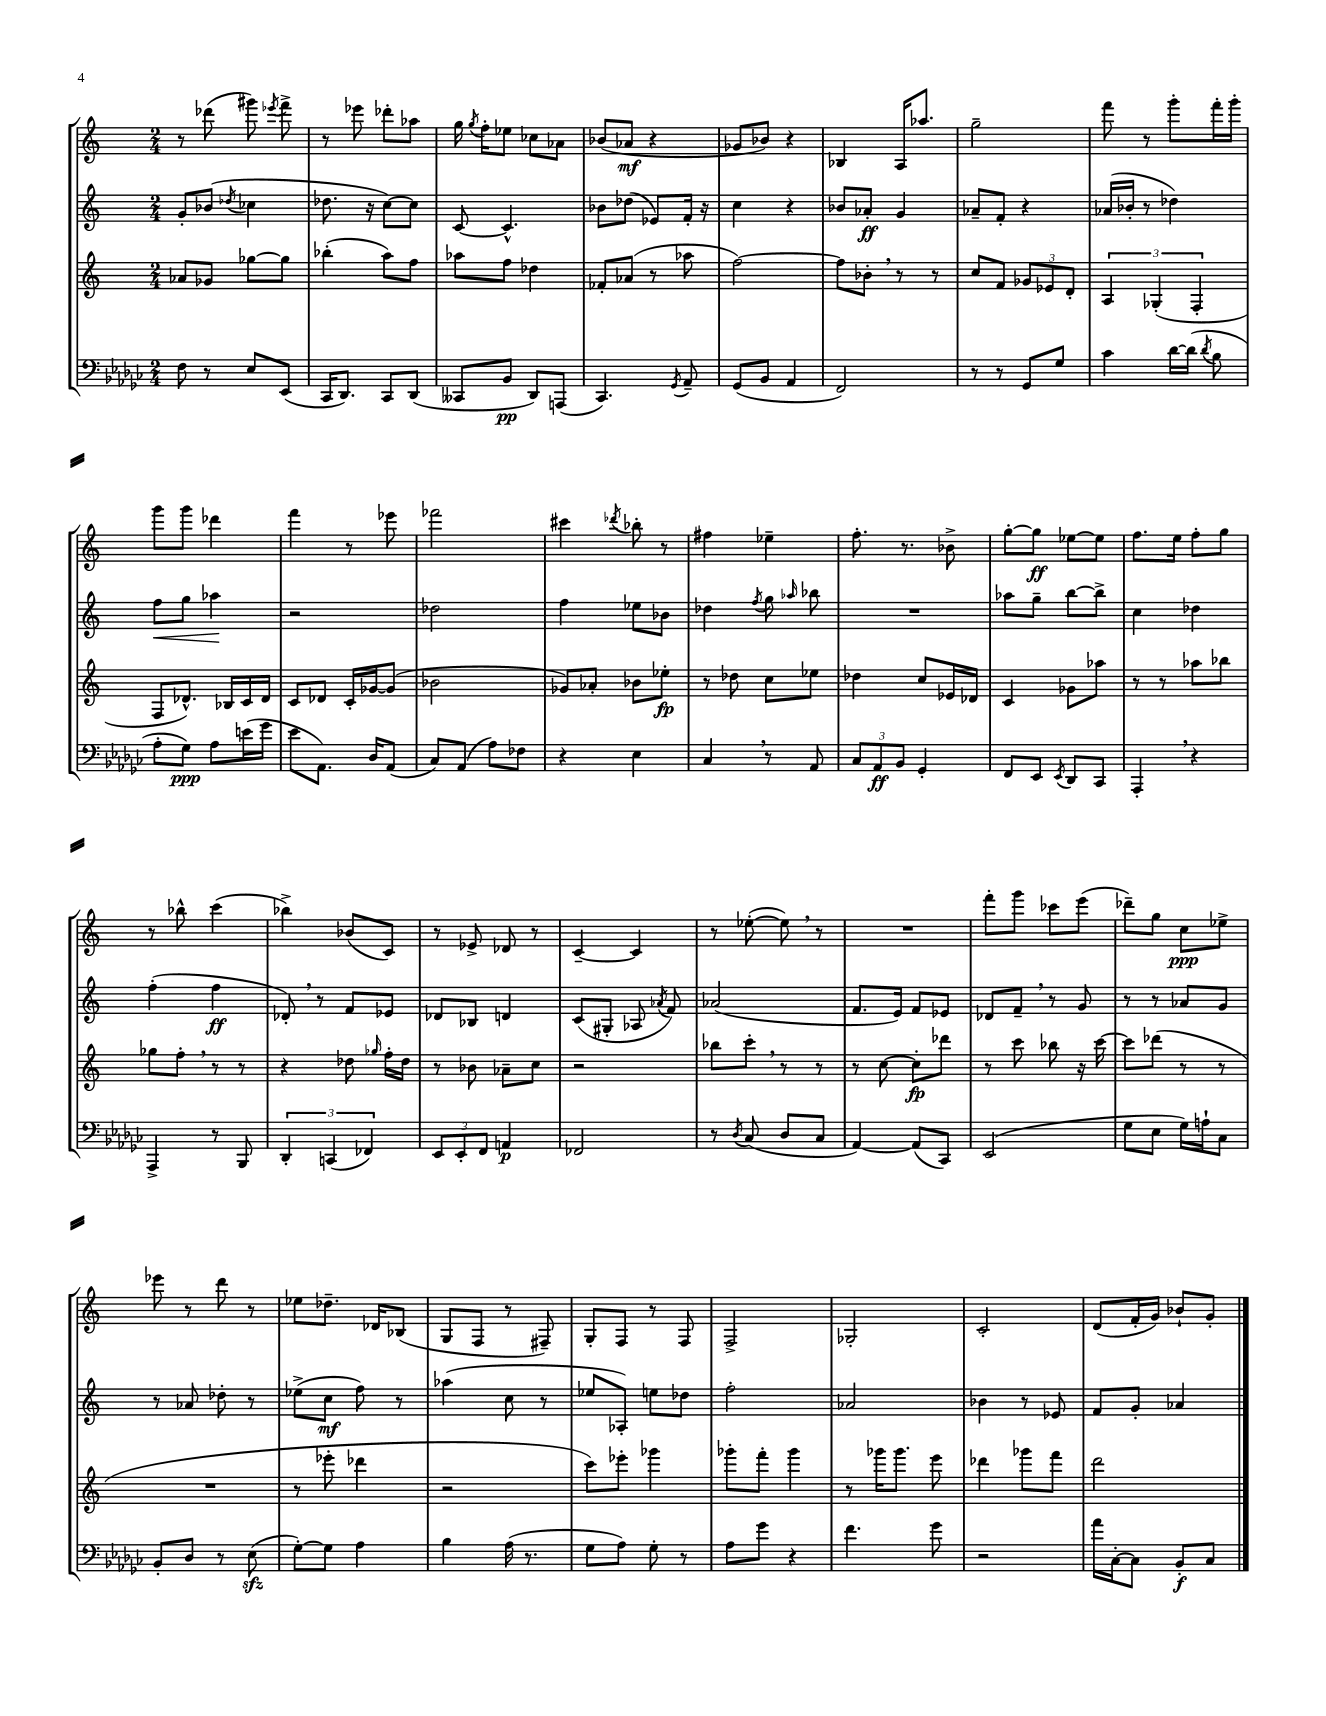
<<
\new StaffGroup <<
\new Staff = "s0" {
    \clef treble \key c \major \numericTimeSignature \time 2/4
    \autoBeamOff r8 des'''8( gis'''8) \acciaccatura { ees'''8 } f'''8-> |
    r8 ees'''8 des'''8[-. aes''8] |
    g''16 \acciaccatura { g''8 } f''16[-. ees''8] ces''8[ aes'8] |
    bes'8[( aes'8]\mf r4 |
    ges'8[ bes'8]) r4 |
    bes4 a16[ aes''8.] |
    g''2-- |
    f'''8 r8 g'''8[-. f'''16-. g'''16]-. |
    g'''8[ g'''8] des'''4 |
    f'''4 r8 ees'''8 |
    fes'''2 |
    cis'''4 \acciaccatura { des'''8 } bes''8-. r8 |
    fis''4 ees''4-- |
    f''8.-. r8. bes'8-> |
    g''8[~-. g''8]\ff ees''8[~ ees''8] |
    f''8.[ e''16] f''8[-. g''8] |
    r8 bes''8-^ c'''4( |
    bes''4->) bes'8[( c'8]) |
    r8 ees'8-> des'8 r8 |
    c'4~-- c'4 |
    r8 ees''8~-.( ees''8) \breathe r8 |
    R2 |
    f'''8[-. g'''8] ces'''8[ e'''8]( |
    des'''8[--) g''8] c''8[\ppp ees''8]-> |
    ees'''8 r8 d'''8 r8 |
    ees''8[ des''8.]-- des'16[ bes8]( |
    g8[ f8] r8 fis8--) |
    g8[-. f8] r8 f8 |
    f2-> |
    ges2-. |
    c'2-. |
    d'8[( f'16-. g'16]) bes'8[-! g'8]-. \bar "|." |
}
\new Staff = "s1" {
    \clef treble \key c \major \numericTimeSignature \time 2/4
    \autoBeamOff g'8[-. bes'8]( \acciaccatura { des''8 } ces''4 |
    des''8. r16 c''8[~) c''8] |
    c'8~ c'4.-^ |
    bes'8[ des''8]( ees'8[) f'16]-. r16 |
    c''4 r4 |
    bes'8[ aes'8]-.\ff g'4 |
    aes'8[-- f'8]-. r4 |
    aes'16[( bes'16]-. r8 des''4) |
    f''8[\< g''8] aes''4\! |
    r2 |
    des''2 |
    f''4 ees''8[ bes'8] |
    des''4 \acciaccatura { f''8 } g''8 \grace { aes''16 } bes''8 |
    R2 |
    aes''8[ g''8]-- b''8[~ b''8]-> |
    c''4 des''4 |
    f''4-.( f''4\ff |
    des'8-.) \breathe r8 f'8[ ees'8] |
    des'8[ bes8] d'4 |
    c'8[( gis8]-. aes8 \acciaccatura { aes'8 } f'8) |
    aes'2( |
    f'8.[ e'16]) f'8[ ees'8] |
    des'8[ f'8]-- \breathe r8 g'8 |
    r8 r8 aes'8[ g'8] |
    r8 aes'8 des''8-. r8 |
    ees''8[->( c''8]\mf f''8) r8 |
    aes''4( c''8 r8 |
    ees''8[ aes8]-.) e''8[ des''8] |
    f''2-. |
    aes'2 |
    bes'4 r8 ees'8 |
    f'8[ g'8]-. aes'4 \bar "|." |
}
\new Staff = "s2" {
    \clef treble \key c \major \numericTimeSignature \time 2/4
    \autoBeamOff aes'8[ ges'8] ges''8[~ ges''8] |
    bes''4-.( a''8[) f''8] |
    aes''8[ f''8] des''4 |
    fes'8[-. aes'8]( r8 aes''8 |
    f''2~) |
    f''8[ bes'8]-. \breathe r8 r8 |
    c''8[ f'8] \tuplet 3/2 { ges'8[ ees'8 d'8]-. } |
    \tuplet 3/2 { a4 ges4-.( f4-. } |
    f8[ des'8.]-^) bes16[ c'16 des'16] |
    c'8[ des'8] c'16[-. ges'16~ ges'8]( |
    bes'2 |
    ges'8[) aes'8]-. bes'8[ ees''8]-.\fp |
    r8 des''8 c''8[ ees''8] |
    des''4 c''8[ ees'16 des'16] |
    c'4 ges'8[ aes''8] |
    r8 r8 aes''8[ bes''8] |
    ges''8[ f''8]-. \breathe r8 r8 |
    r4 des''8 \grace { ges''16 } f''16[-. des''16] |
    r8 bes'8 aes'8[-- c''8] |
    r2 |
    bes''8[ c'''8]-. \breathe r8 r8 |
    r8 c''8~ c''8[-.\fp des'''8] |
    r8 c'''8 bes''8 r16 c'''16~ |
    c'''8[ des'''8]( r8 r8 |
    R2 |
    r8 ees'''8-. des'''4 |
    r2 |
    c'''8[) ees'''8]-. ges'''4 |
    ges'''8[-. f'''8]-. ges'''4 |
    r8 ges'''16[ ges'''8.] e'''8 |
    des'''4 ges'''8[ f'''8] |
    d'''2 \bar "|." |
}
\new Staff = "s3" {
    \clef bass \key ges \major \numericTimeSignature \time 2/4
    \autoBeamOff f8 r8 ees8[ ees,8]( |
    ces,16[ des,8.]) ces,8[ des,8]( |
    ceses,8[ bes,8]\pp des,8[) a,,8]( |
    ces,4.) \acciaccatura { ges,8 } aes,8-- |
    ges,8[( bes,8] aes,4 |
    f,2) |
    r8 r8 ges,8[ ges8] |
    ces'4 des'16[~ des'16]( \acciaccatura { des'8 } bes8 |
    aes8[-. ges8]\ppp) aes8[ e'16( ges'16] |
    ees'8[ aes,8.]) des16[ aes,8]( |
    ces8[) aes,8]( aes8[) fes8] |
    r4 ees4 |
    ces4 \breathe r8 aes,8 |
    \tuplet 3/2 { ces8[ aes,8\ff bes,8] } ges,4-. |
    f,8[ ees,8] \acciaccatura { ees,8 } des,8[ ces,8] |
    aes,,4-. \breathe r4 |
    aes,,4-> r8 bes,,8 |
    \tuplet 3/2 { des,4-. c,4( fes,4) } |
    \tuplet 3/2 { ees,8[ ees,8-. f,8] } a,4\p |
    fes,2 |
    r8 \acciaccatura { des8 } ces8( des8[ ces8] |
    aes,4~) aes,8[( ces,8]) |
    ees,2( |
    ges8[ ees8] ges16[) a16-! ces8] |
    bes,8[-. des8] r8 ees8\sfz( |
    ges8[~-.) ges8] aes4 |
    bes4 aes16( r8. |
    ges8[ aes8]) ges8-. r8 |
    aes8[ ges'8] r4 |
    f'4. ges'8 |
    r2 |
    aes'16[ ces16~-. ces8] bes,8[-.\f ces8] \bar "|." |
}
>>
>>
\layout { \context { \Score \remove "Bar_number_engraver" } }
